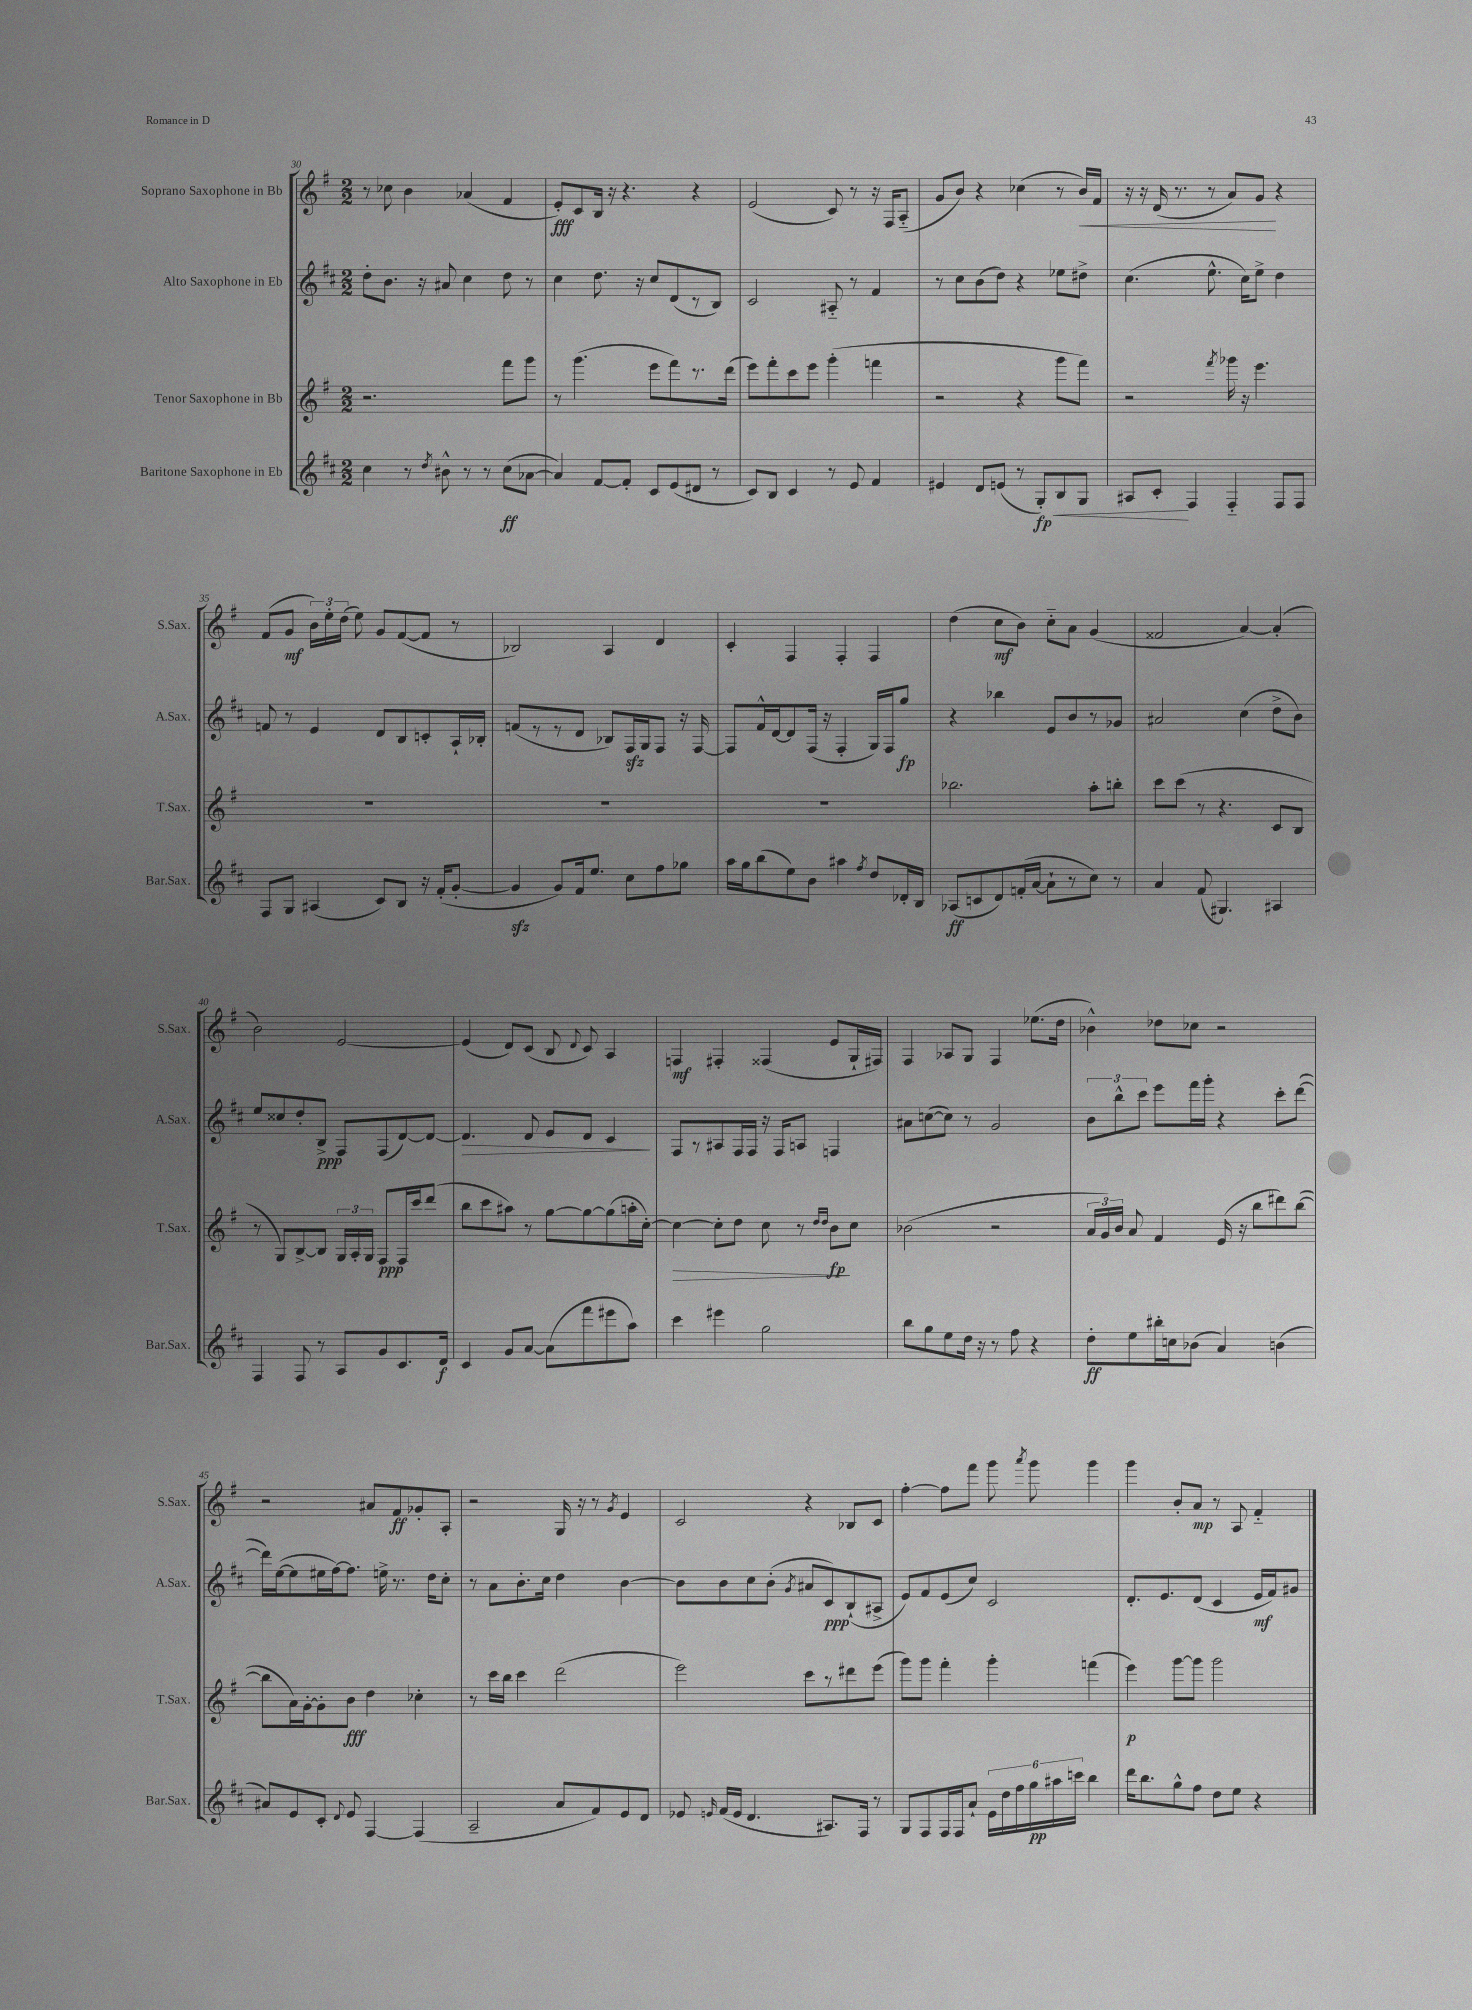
<<
\new StaffGroup <<
\new Staff = "s0" \with { instrumentName = "Soprano Saxophone in Bb" shortInstrumentName = "S.Sax." } {
    \clef treble \key g \major \numericTimeSignature \time 2/2
    \autoBeamOff r8 ces''8 b'4 aes'4( fis'4 |
    e'8[-.\fff) c'8 b16] r16 r4. r4 |
    e'2( c'8) r8 r16 fis16[ a8]-_( |
    g'8[ b'8]) r4 ces''4( r8 b'16[\<) fis'16] |
    r16 r16 d'16( r8. r8 a'8[) g'8]\! r4 |
    fis'8[( g'8]\mf \tuplet 3/2 { b'16[) e''16-. d''16]( } e''8) g'8[ fis'8~( fis'8] r8 |
    bes2) a4 d'4 |
    c'4-. fis4 fis4-. fis4 |
    d''4( c''8[\mf b'8]) c''8[-_ a'8] g'4( |
    fisis'2 a'4~) a'4-.( |
    b'2) e'2~ |
    e'4( d'8[) c'8]( b8 \appoggiatura { d'8 } c'8) a4 |
    f4\mf fis4-. fisis4( e'8[ g16-! fis16]) |
    fis4 aes8[ g8] fis4 ees''8.[( d''16] |
    bes'4-^) des''8[ ces''8] r2 |
    r2 ais'8[ fis'8\ff ges'8-. a8]-. |
    r2 g16 r16 r8 \acciaccatura { g'8 } e'4 |
    c'2 r4 bes8[ c'8] |
    fis''4~-. fis''8[ fis'''8] g'''8 \acciaccatura { a'''8 } g'''8 g'''4 |
    g'''4 b'8[-. a'8]\mp r8 a8 fis'4-_ \bar "|." |
}
\new Staff = "s1" \with { instrumentName = "Alto Saxophone in Eb" shortInstrumentName = "A.Sax." } {
    \clef treble \key d \major \numericTimeSignature \time 2/2
    \autoBeamOff d''8[-. b'8.] r16 ais'8 cis''4 d''8 r8 |
    cis''4 d''8. r16 cis''8[ d'8( r8 b8]) |
    cis'2 ais8-_ r8 fis'4 |
    r8 cis''8[ b'8( d''8]) r4 ees''8[ dis''8]-> |
    cis''4.( e''8.-^ cis''16[) e''8]-> d''4 |
    f'8 r8 e'4 d'8[ b8 c'8-. a16-! bes16]-. |
    f'8[( r8 r8 d'8] bes8[) fis16\sfz g16 fis8] r16 fis16~ |
    fis8[ fis'16-^ d'16~ d'8 fis16]( r16 fis4-. g16[) fis16 g''8]\fp |
    r4 bes''4 e'8[ b'8 r8 ges'8] |
    ais'2 cis''4( d''8[-> b'8]) |
    e''8[ cisis''8 d''8-. b8]->\ppp fis8[ fis8( d'8~) d'8]~ |
    d'4.\> d'8 e'8[ d'8] cis'4\! |
    fis8[ r8 ais8 fis16 fis16] r16 fis16[ a8] f4 |
    ais'8[ c''8~( c''8]) r8 g'2 |
    \tuplet 3/2 { b'8[ b''8-^ cis'''8] } e'''8[ fis'''16 g'''16]-. r4 cis'''8[-. d'''8]~( |
    d'''16[) e''16~( e''8 eis''16 fis''16~) fis''8.] e''16-> r8. d''16[ cis''8]-. |
    r8 a'8[ b'8.-. cis''16] d''4 b'4~ |
    b'8[ b'8 cis''8 b'8]-.( \acciaccatura { g'8 } ais'8[ cis'8\ppp) b8-!( ais8]-> |
    e'8[) fis'8 e'8( cis''8]) cis'2 |
    d'8.[-. e'8. d'8]( cis'4 e'16[\mf fis'16) gis'8] \bar "|." |
}
\new Staff = "s2" \with { instrumentName = "Tenor Saxophone in Bb" shortInstrumentName = "T.Sax." } {
    \clef treble \key g \major \numericTimeSignature \time 2/2
    \autoBeamOff r2. fis'''8[ g'''8] |
    r8 g'''4.( e'''8[ fis'''8) r8. d'''16]( |
    e'''8[) fis'''8-. c'''8 e'''8] g'''4-.( f'''4 |
    r2 r4 g'''8[ fis'''8]) |
    r2 \acciaccatura { fis'''8 } ges'''16 r16 e'''4. |
    R1 |
    R1 |
    R1 |
    bes''2. a''8[-. b''8]-. |
    c'''8[ c'''8]( r8 r4. c'8[ b8] |
    r8 g8[) b8~-> b8] \tuplet 3/2 { g16[ a16-. g16] } fis8[\ppp fis16 c'''16 d'''8]( |
    b''8[ c'''8 ais''8]) r8 g''8[~ g''8~ g''8( a''16-. c''16]~-.) |
    c''4~\> c''8[-. d''8] c''8 r8 \grace { d''16[ d''16] } b'8[\fp\! c''8] |
    bes'2( r2 |
    \tuplet 3/2 { a'16[ g'16) b'16] } a'8 fis'4 e'16( r16 b''8[ dis'''8) b''8]~( |
    b''8[ a'16) g'16~-. g'8-. b'8]\fff d''4 ces''4-. |
    r8 c'''16[ b''16] c'''4 d'''2( |
    e'''2) c'''8[ r8 dis'''8 e'''8]( |
    g'''8[) g'''8] fis'''4-. g'''4-. f'''4( |
    e'''4\p) g'''8[~ g'''8] g'''2 \bar "|." |
}
\new Staff = "s3" \with { instrumentName = "Baritone Saxophone in Eb" shortInstrumentName = "Bar.Sax." } {
    \clef treble \key d \major \numericTimeSignature \time 2/2
    \autoBeamOff cis''4 r8 \acciaccatura { d''8 } bis'8-^ r8 r8 cis''8[\ff( aes'8]~ |
    aes'4) fis'8[~ fis'8]-. cis'8[ e'8( dis'8] r8 |
    cis'8[) b8] cis'4 r8 e'8 fis'4 |
    eis'4 d'8[ e'8]( r8 g8[-.\fp\<) b8 g8] |
    ais8[ cis'8]-.\! fis4 fis4-_ fis8[ fis8] |
    fis8[ g8] ais4( cis'8[) b8] r16 fis'16[-.( g'8]~-. |
    g'4\sfz g'8[) fis'16 e''8.] cis''8[ fis''8 ges''8] |
    a''16[ g''16 b''8( e''8) b'8] ais''4 \acciaccatura { fis''8 } d''8[ des'16-. b16] |
    aes8[\ff( c'8 d'8) f'16-.( a'16]~ a'8[-! r8 cis''8]) r8 |
    a'4 fis'8( gis4.) ais4 |
    fis4 fis8 r8 a8[ g'8 cis'8. d'16]\f |
    cis'4 g'8[ a'8]~ a'8[( fis'''8 eis'''8 a''8]) |
    cis'''4 eis'''4 g''2 |
    b''8[ g''8 e''8 d''16] r16 r8 fis''8 r4 |
    d''8[-.\ff e''8 bis''16-. c''16 bes'8]( a'4) b'4( |
    ais'8[) e'8 cis'8]-. \appoggiatura { d'8 } e'8 fis4~ fis4( |
    a2-- a'8[ fis'8) e'8 d'8] |
    ees'8 \grace { e'16 } fis'16[( e'16] d'4. ais8.[) fis16] r8 |
    g8[ fis8 fis16 fis16 a'8]-! \tuplet 6/4 { e'16[ d''16 fis''16 g''16\pp ais''16 c'''16] } b''4 |
    d'''16[ b''8. g''8-^ fis''8] d''8[ e''8] r4 \bar "|." |
}
>>
>>
\layout { \context { \Score currentBarNumber = #30 } }
